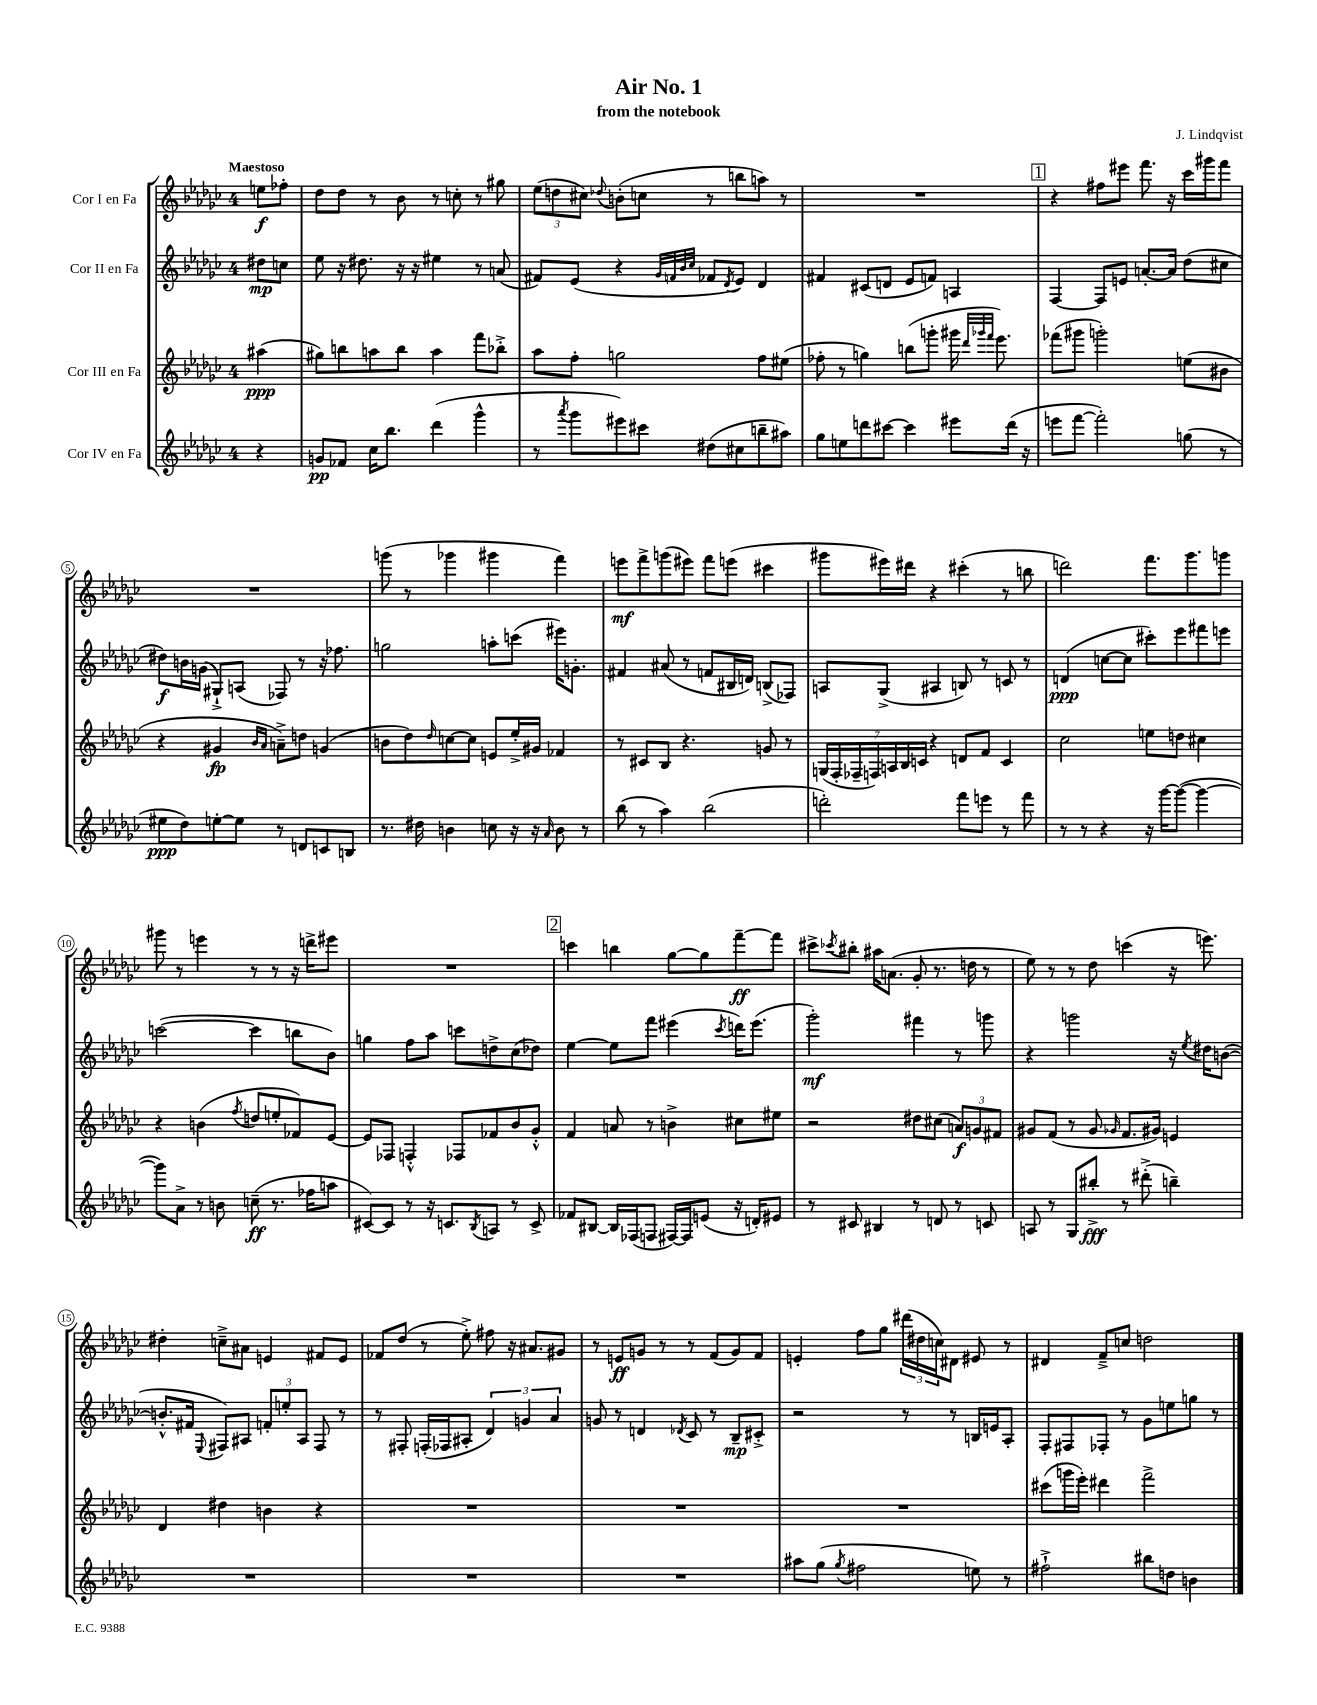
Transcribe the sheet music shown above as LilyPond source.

\header { title = "Air No. 1" composer = "J. Lindqvist" subtitle = "from the notebook" }
<<
\new StaffGroup <<
\new Staff = "s0" \with { instrumentName = "Cor I en Fa" } {
    \clef treble \key ges \major \once \override Staff.TimeSignature.style = #'single-digit \time 4/4 \partial 4 \tempo "Maestoso"
    e''8\f fes''8-. |
    des''8 des''8 r8 bes'8 r8 c''8-. r8 gis''8 |
    \tuplet 3/2 { ees''8( d''8 cis''8) } \appoggiatura { des''8 } b'8-.( c''8 r8 b''8 a''8) r8 |
    R1 |
    \mark \markup { \box "1" } r4 fis''8 eis'''8 f'''8. r16 ces'''16 gis'''16 f'''8 |
    R1 |
    g'''8( r8 ges'''4 gis'''4 f'''4) |
    e'''8\mf f'''8-> g'''8( eis'''8) f'''8 e'''8( cis'''4 |
    gis'''8 eis'''16) dis'''16 r4 cis'''4-.( r8 b''8 |
    d'''2) f'''8. ges'''8. g'''8 |
    gis'''8 r8 e'''4 r8 r8 r16 d'''16-> eis'''8 |
    R1 |
    \mark \markup { \box "2" } c'''4 b''4 ges''8~ ges''8 f'''8~--\ff f'''8 |
    cis'''8-> \acciaccatura { ces'''8 } bis''8-. ais''16 a'8.( ges'8-. r8. d''16 r8 |
    ees''8) r8 r8 des''8 c'''4( r16 e'''8.) |
    dis''4-. c''8---> ais'8 e'4 fis'8 e'8 |
    fes'8 des''8( r8 ees''8-.->) fis''8 r16 ais'8. gis'8 |
    r8 e'8\ff g'8 r8 r8 f'8( g'8) f'8 |
    e'4-. f''8 ges''8 \tuplet 3/2 { dis'''16( dis''16 c''16) } dis'8 eis'8 r8 |
    dis'4 f'8---> c''8 d''2 \bar "|." |
}
\new Staff = "s1" \with { instrumentName = "Cor II en Fa" } {
    \clef treble \key ges \major \once \override Staff.TimeSignature.style = #'single-digit \time 4/4 \partial 4
    dis''8\mp c''8 |
    ees''8 r16 dis''8. r16 r16 eis''4 r8 a'8( |
    fis'8) ees'8( r4 \grace { ges'32 f'32 bes'32 ces''32 } fes'8 \acciaccatura { des'8 } ees'8) des'4 |
    fis'4 cis'8( d'8 ees'8 f'8) a4 |
    \mark \markup { \box "1" } f4~ f8 e'8 a'8.~-. a'16 des''8( cis''8 |
    dis''8\f) b'16 g'16( gis8-!->) a8( fes8) r8 r16 fes''8. |
    g''2 a''8-. c'''8( eis'''16) g'8.-. |
    fis'4 ais'8( r8 f'8 bis16 d'16) b8->( fes8) |
    a8 ges8->( ais4 b8) r8 c'8 r8 |
    d'4\ppp( c''8~ c''8 cis'''8-.) ees'''8 fis'''8 e'''8 |
    c'''2~( c'''4 b''8 bes'8) |
    g''4 f''8 aes''8 c'''8 d''8-> ces''8( des''8) |
    \mark \markup { \box "2" } ees''4~ ees''8 f'''8 eis'''4( \acciaccatura { ces'''8 } d'''16) eis'''8.( |
    ges'''2-.\mf) fis'''4 r8 g'''8 |
    r4 g'''2 r16 \acciaccatura { ees''8 } dis''16 b'8~( |
    b'8.-.-^ fis'16 \appoggiatura { ees8 } fis8) ais8 \tuplet 3/2 { f'8-. e''8-. ais8 } fis8 r8 |
    r8 fis8-. f16-.( fes16 ais8-. \tuplet 3/2 { des'4) g'4 aes'4 } |
    g'8 r8 d'4 \acciaccatura { des'8 } ces'8 r8 bes8--\mp cis'8-.-> |
    r2 r8 r8 b16 e'16 aes8-. |
    f8-. fis8 fes8-. r8 ges'8 e''8 g''8 r8 \bar "|." |
}
\new Staff = "s2" \with { instrumentName = "Cor III en Fa" } {
    \clef treble \key ges \major \once \override Staff.TimeSignature.style = #'single-digit \time 4/4 \partial 4
    ais''4\ppp( |
    gis''8) b''8 a''8 b''8 a''4 f'''8 bes''8-.-> |
    aes''8 f''8-. g''2 f''8 eis''8( |
    fes''8-. r8 g''4) b''8( g'''8-. gis'''16 \grace { des'''32 ges'''32 f'''32 } ees'''8.) |
    \mark \markup { \box "1" } fes'''8( gis'''8 g'''2-.) e''8( bis'8 |
    r4 gis'4\fp \grace { bes'16 aes'16 } a'8--->) d''8 g'4( |
    b'8 des''8) \grace { des''16 } c''8~ c''8 e'8 ees''16-.-> gis'16 fes'4 |
    r8 cis'8 bes8 r4. g'8 r8 |
    \tuplet 7/4 { g16( f16-. fes16-- f16) a16 bes16 c'16 } r4 d'8 f'8 c'4 |
    ces''2 e''8 d''8 cis''4 |
    r4 b'4( \acciaccatura { f''8 } d''8 e''8-. fes'8) ees'8~ |
    ees'8 fes8 f4-.-^ fes8 fes'8 bes'8 ges'8-.-^ |
    \mark \markup { \box "2" } f'4 a'8 r8 b'4-> cis''8 eis''8 |
    r2 dis''8 cis''8( \tuplet 3/2 { a'8\f) g'8 fis'8 } |
    gis'8 f'8( r8 gis'8 \grace { ges'16 } f'8. gis'16) e'4 |
    des'4 dis''4 b'4 r4 |
    R1 |
    R1 |
    R1 |
    cis'''8( g'''16 ees'''16-.) dis'''4 f'''2-> \bar "|." |
}
\new Staff = "s3" \with { instrumentName = "Cor IV en Fa" } {
    \clef treble \key ges \major \once \override Staff.TimeSignature.style = #'single-digit \time 4/4 \partial 4
    r4 |
    g'8\pp fes'8 ces''16 bes''8. des'''4( ges'''4-^ |
    r8 \acciaccatura { aes'''8 } ges'''8 eis'''8) cis'''8 dis''8( cis''8 b''8-- ais''8) |
    ges''8 e''8 d'''8 cis'''8~ cis'''4 eis'''8 d'''16( r16 |
    \mark \markup { \box "1" } e'''8 f'''8~ f'''2-.) g''8( r8 |
    eis''8\ppp des''8) e''8~-. e''8 r8 d'8 c'8 b8 |
    r8. dis''16 b'4 c''8 r16 r16 \grace { aes'16 } b'8 r8 |
    bes''8( r8 aes''4) bes''2( |
    d'''2-.) f'''8 e'''8 r8 f'''8 |
    r8 r8 r4 r16 ges'''16~ ges'''8~( ges'''4~ |
    ges'''8) aes'8-> r8 b'8 c''8--\ff( r8. fes''16 a''8 |
    cis'8~) cis'8 r8 r16 c'8. \acciaccatura { bes8 } a8 r8 c'8-> |
    \mark \markup { \box "2" } fes'8 bis8~ bis16 fes16( f8 fis16~) fis16 e'8( r16 d'16-.) eis'8 |
    r8 cis'8 bis4 r8 d'8 r8 c'8 |
    a8 r8 ges8 bis''8-.->\fff r8 dis'''8-.->( b''4--) |
    R1 |
    R1 |
    R1 |
    ais''8 ges''8( \acciaccatura { ges''8 } fis''2 e''8) r8 |
    fis''2-!-> bis''8 d''8 b'4 \bar "|." |
}
>>
>>
\layout { \context { \Score \override BarNumber.stencil = #(make-stencil-circler 0.1 0.3 ly:text-interface::print) } }
